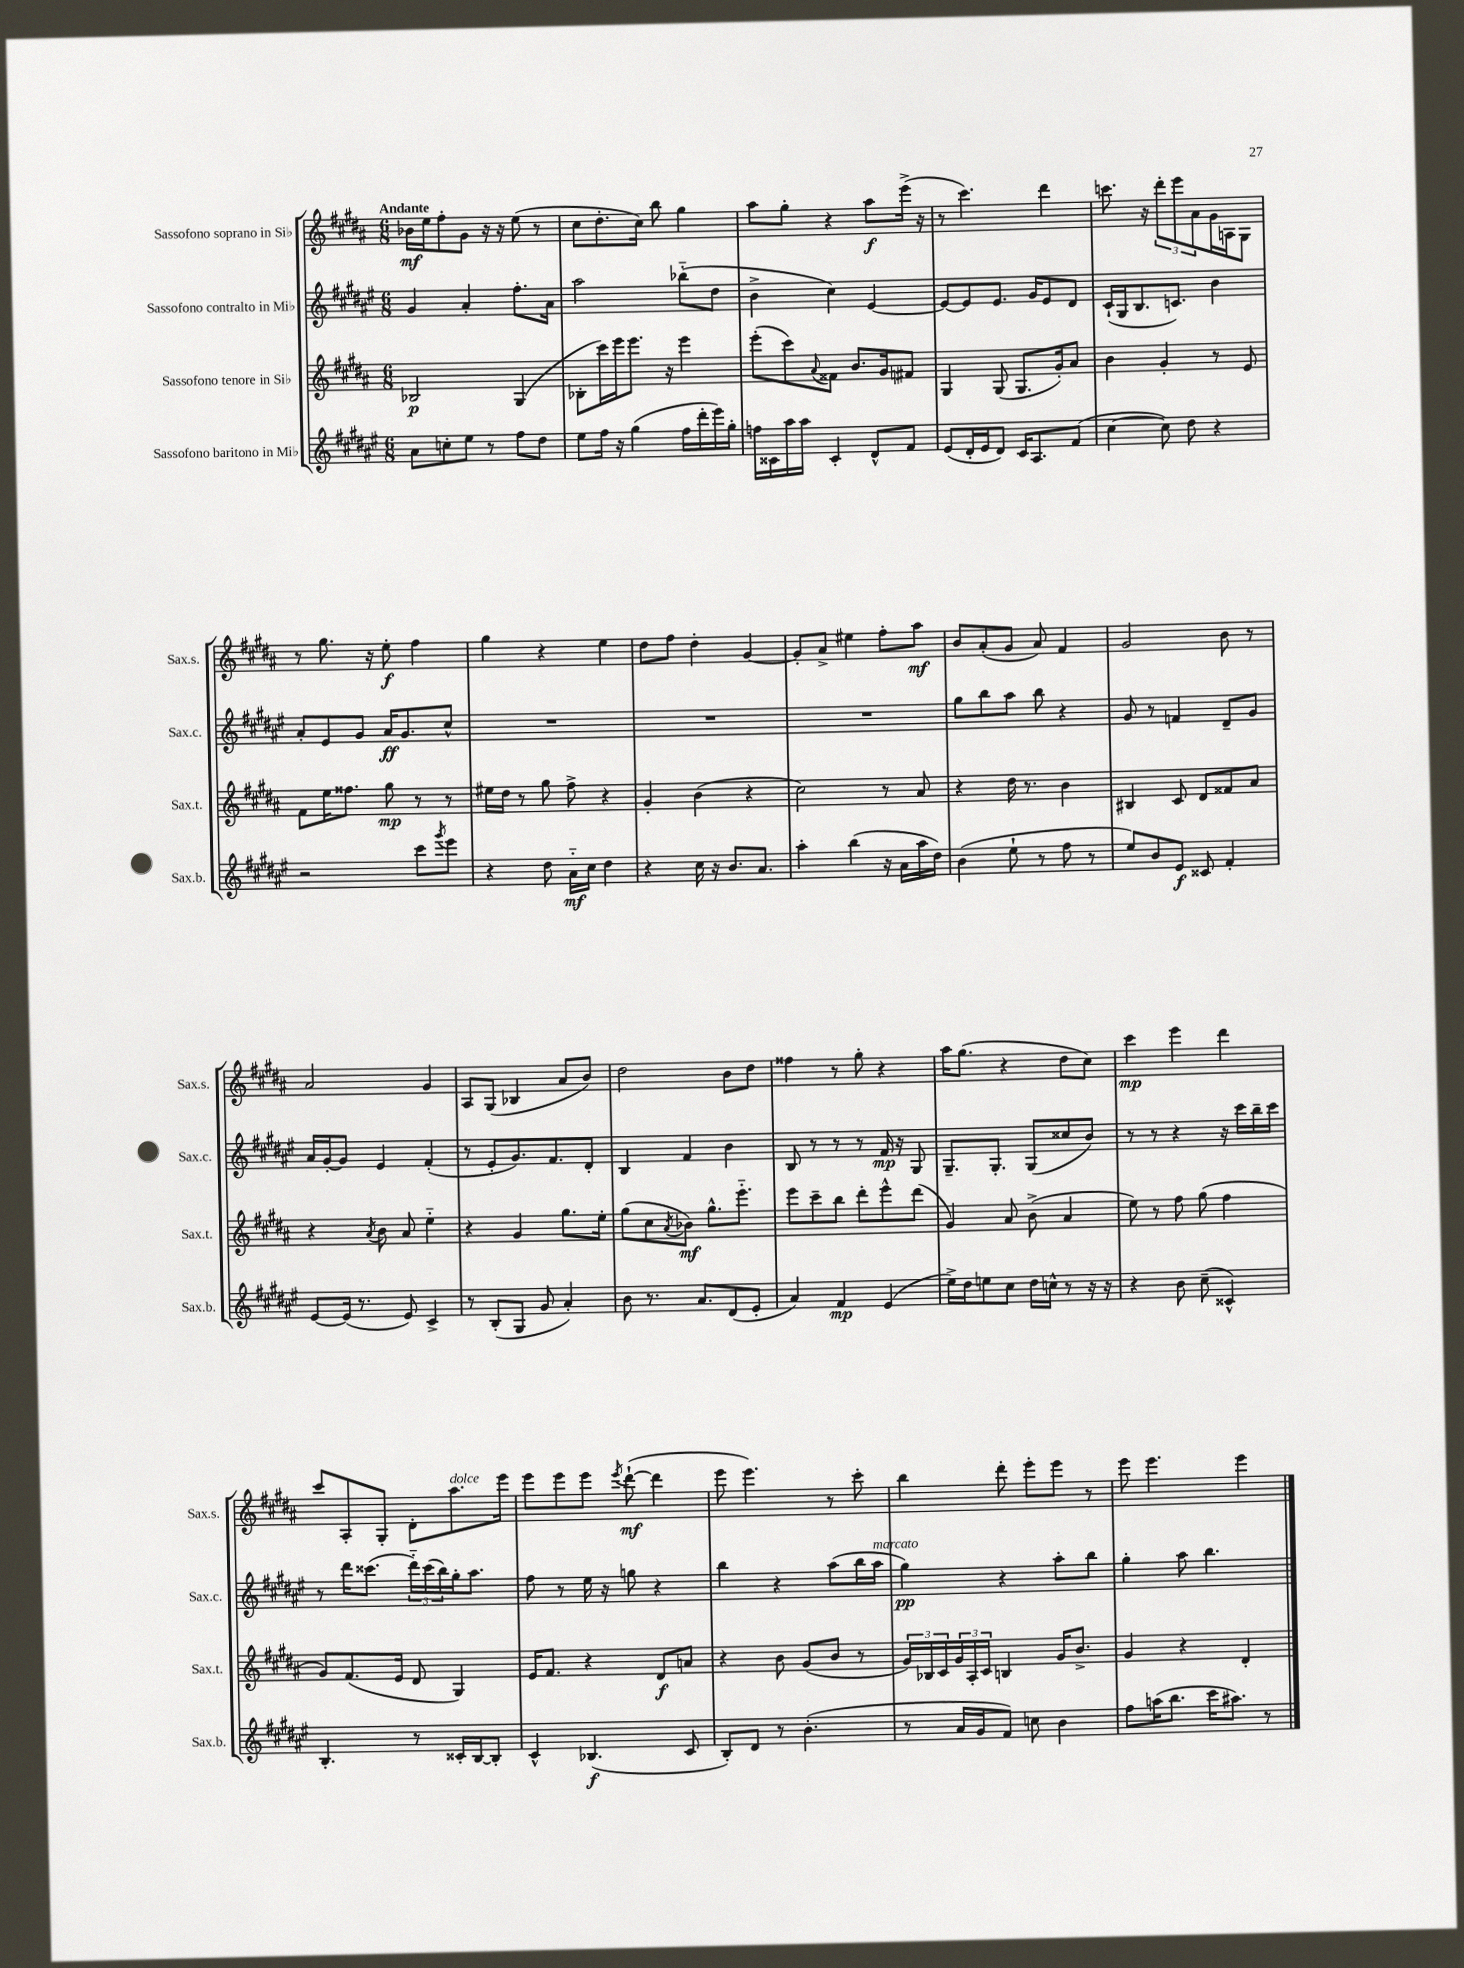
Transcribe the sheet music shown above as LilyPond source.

<<
\new StaffGroup <<
\new Staff = "s0" \with { instrumentName = "Sassofono soprano in Sib" shortInstrumentName = "Sax.s." } {
    \clef treble \key b \major \numericTimeSignature \time 6/8 \tempo "Andante"
    bes'16\mf e''16 fis''8-. gis'8 r16 r16 e''8( r8 |
    cis''8 dis''8.-. cis''16) b''8 gis''4 |
    ais''8 gis''8-. r4 ais''8\f e'''16->( r16 |
    r8 cis'''4.) dis'''4 |
    c'''8. r16 \tuplet 3/2 { dis'''8-. e'''8 ais'8 } gis'16 a16 gis8 |
    r8 gis''8. r16 e''8-.\f fis''4 |
    gis''4 r4 e''4 |
    dis''8 fis''8 dis''4-. gis'4~ |
    gis'8-. ais'8-> eis''4 fis''8-. ais''8\mf |
    b'8 ais'8-.( gis'8 ais'8) fis'4 |
    gis'2 b'8 r8 |
    ais'2 gis'4 |
    ais8 gis8( bes4 ais'8 b'8) |
    dis''2 b'8 dis''8 |
    fisis''4 r8 gis''8-. r4 |
    ais''16 gis''8.( r4 dis''8 cis''8) |
    cis'''4\mp e'''4 dis'''4 |
    cis'''8 ais8-. gis8-. dis'8-. ais''8.^\markup { \italic "dolce" } e'''16 |
    e'''8 e'''8 e'''8 \acciaccatura { e'''8 } dis'''8~-!\mf( dis'''4 |
    e'''8 e'''4.) r8 cis'''8-. |
    b''4 dis'''8-. e'''8-. e'''8 r8 |
    e'''8 e'''4. e'''4 \bar "|." |
}
\new Staff = "s1" \with { instrumentName = "Sassofono contralto in Mib" shortInstrumentName = "Sax.c." } {
    \clef treble \key fis \major \numericTimeSignature \time 6/8
    gis'4 ais'4-. fis''8.-. ais'16 |
    ais''2 bes''8-_( dis''8 |
    b'4-> cis''4) eis'4~ |
    eis'8~ eis'8 eis'8. gis'16 eis'8 dis'8 |
    cis'16-!( gis16 b8. c'8.) b'4 |
    ais'8-. eis'8 gis'8 ais'16\ff gis'8. cis''8-^ |
    R2. |
    R2. |
    R2. |
    gis''8 b''8 ais''8 b''8 r4 |
    gis'8 r8 f'4 dis'8-- gis'8 |
    ais'16 gis'16~-. gis'8 eis'4 fis'4-.( |
    r8 eis'8-. gis'8.) fis'8. dis'8-. |
    b4 fis'4 b'4 |
    b8 r8 r8 r8 fis'16\mp r16 gis8 |
    gis8.-- gis8.-. gis8( cisis''8 b'8) |
    r8 r8 r4 r16 cis'''16 b''16-- cis'''16 |
    r8 dis'''16 cisis'''8.( \tuplet 3/2 { dis'''16-_) cisis'''16( b''16) } gis''16-. ais''8. |
    fis''8 r8 eis''16 r16 g''8 r4 |
    b''4 r4 ais''8( b''16 ais''16^\markup { \italic "marcato" } |
    gis''4\pp) r4 ais''8-. b''8 |
    gis''4-. ais''8 b''4. \bar "|." |
}
\new Staff = "s2" \with { instrumentName = "Sassofono tenore in Sib" shortInstrumentName = "Sax.t." } {
    \clef treble \key b \major \numericTimeSignature \time 6/8
    bes2\p gis4( |
    bes8-. cis'''16) e'''16 e'''8. r16 e'''4 |
    e'''8-.( cis'''8) \appoggiatura { ais'8 } fisis'8 b'8. gis'16 fis'8 |
    gis4 gis8( gis8. gis'16-.) ais'8 |
    b'4 gis'4-. r8 e'8 |
    fis'8 e''16 fisis''8. gis''8\mp r8 r8 |
    eis''16 dis''16 r8 gis''8 fis''8-> r4 |
    gis'4-. b'4( r4 |
    cis''2) r8 ais'8 |
    r4 dis''16 r8. b'4 |
    bis4 cis'8 dis'8 fisis'8 ais'8 |
    r4 \acciaccatura { ais'8 } b'8 ais'8 e''4-_ |
    r4 gis'4 gis''8. e''16-. |
    gis''8( cis''8 \acciaccatura { ais'8 } bes'8\mf) gis''8.-^ e'''8.-_ |
    e'''8 cis'''8-- b''8 dis'''8-. e'''8-^ dis'''8( |
    gis'4) ais'8 b'8->( ais'4 |
    e''8) r8 fis''8 gis''8( fis''4 |
    gis'8) fis'8.( e'16 dis'8 gis4) |
    e'16 fis'8. r4 dis'8\f a'8 |
    r4 b'8 gis'8( b'8 r8 |
    \tuplet 3/2 { gis'16) bes16 cis'16 } \tuplet 3/2 { gis'16 ais16-. cis'16 } b4 gis'16 b'8.-> |
    gis'4 r4 dis'4-. \bar "|." |
}
\new Staff = "s3" \with { instrumentName = "Sassofono baritono in Mib" shortInstrumentName = "Sax.b." } {
    \clef treble \key fis \major \numericTimeSignature \time 6/8
    ais'8 c''8-. eis''8 r8 fis''8 dis''8 |
    eis''8 fis''16 r16 gis''4( fis''16 dis'''16-. eis'''16) gis''16-. |
    f''16 cisis'16 ais''16 ais''16 cisis'4-. dis'8-^ fis'8 |
    eis'8( dis'16-. eis'16 dis'8) cis'16 ais8. fis'8( |
    cis''4~ cis''8) dis''8 r4 |
    r2 cis'''8 \acciaccatura { gis'''8 } eis'''8 |
    r4 dis''8 ais'16-_\mf cis''16 dis''4 |
    r4 cis''16 r16 b'8. ais'8. |
    ais''4-. b''4( r16 ais'16 ais''16 dis''16) |
    b'4( eis''8-! r8 fis''8 r8 |
    eis''8) b'8 eis'8\f cisis'8 fis'4-. |
    eis'8~ eis'16( r8. eis'8) cis'4-> |
    r8 b8-.( gis8 gis'8 ais'4-.) |
    b'8 r8. ais'8. dis'8( eis'8-. |
    ais'4) fis'4\mp eis'4( |
    eis''16->) dis''16 e''8 cis''8 dis''16 c''16-^ r8 r16 r16 |
    r4 b'8 cis''8--( cisis'4-^) |
    b4.-. r8 cisis'16-. b16~ b8-. |
    cis'4-^ bes4.\f( cis'8 |
    b8-.) dis'8 r8 b'4.-.( |
    r8 ais'16 gis'16 fis'8) c''8 b'4 |
    fis''8 a''16( b''8. cis'''16 ais''8.) r8 \bar "|." |
}
>>
>>
\layout { \context { \Score \remove "Bar_number_engraver" } }
